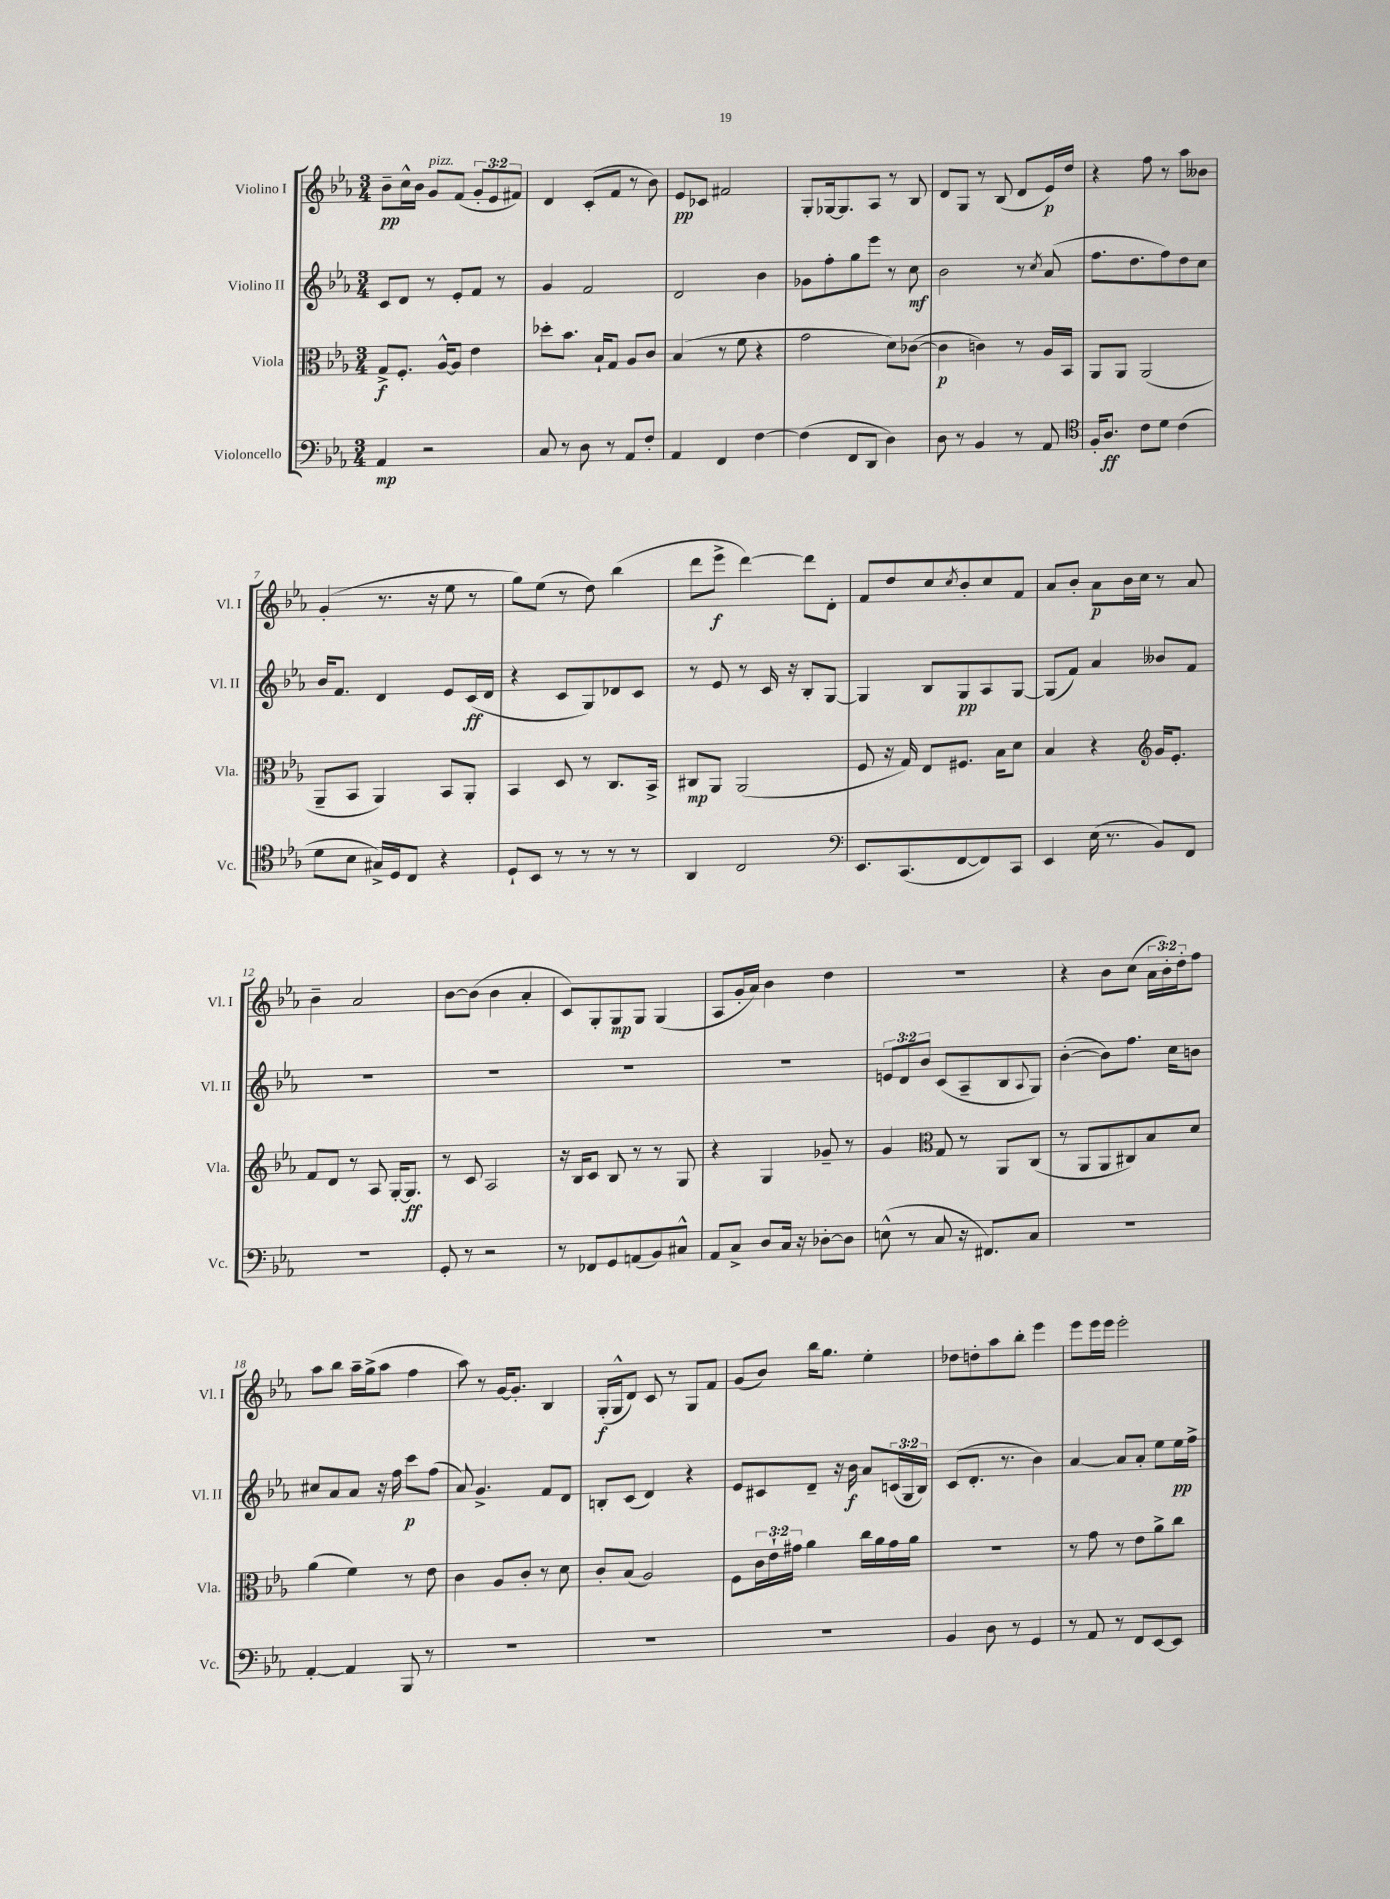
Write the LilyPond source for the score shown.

<<
\new StaffGroup <<
\new Staff = "s0" \with { instrumentName = "Violino I" shortInstrumentName = "Vl. I" } {
    \clef treble \key ees \major \numericTimeSignature \time 3/4 \override Staff.TupletNumber.text = #tuplet-number::calc-fraction-text
    bes'8--\pp c''16-^ bes'16 g'8^\markup { \italic "pizz." } f'8( \tuplet 3/2 { g'8-. ees'8 fis'8) } |
    d'4 c'8-.( f'8 r8 bes'8) |
    ees'8\pp ces'8 fis'2 |
    g8-. ges16~ ges8. aes8 r8 bes8 |
    d'8 g8 r8 bes8( d'8 ees'16\p) d''16 |
    r4 f''8 r8 aes''8 beses'8 |
    g'4-.( r8. r16 ees''8 r8 |
    g''8) ees''8( r8 d''8) bes''4( |
    d'''8 ees'''8->\f d'''4~) d'''8 d'8-. |
    f'8 d''8 c''8 \acciaccatura { c''8 } bes'8-. c''8 f'8 |
    aes'8 bes'8-. aes'8\p bes'16 c''16 r8 aes'8 |
    bes'4-- aes'2 |
    bes'8~ bes'8( bes'4 aes'4-. |
    c'8) g8-. g8\mp g8 g4( |
    aes8 g'16-. aes'16) bes'4 d''4 |
    R2. |
    r4 bes'8 c''8( \tuplet 3/2 { aes'16 bes'16-.) d''16-. } f''8 |
    aes''8 bes''8 aes''16-- g''16->( aes''8 f''4 |
    aes''8) r8 g'16~ g'8.-. bes4 |
    g16-.\f( g16-^ d'8) c'8 r8 g8 f'8 |
    g'8( bes'8) bes''16 g''8. ees''4-. |
    des''8 d''8-. aes''8 bes''8-. ees'''4 |
    ees'''8 ees'''16 ees'''16 ees'''2-. \bar "|." |
}
\new Staff = "s1" \with { instrumentName = "Violino II" shortInstrumentName = "Vl. II" } {
    \clef treble \key ees \major \numericTimeSignature \time 3/4 \override Staff.TupletNumber.text = #tuplet-number::calc-fraction-text
    c'8 d'8 r8 ees'8-. f'8 r8 |
    g'4 f'2 |
    d'2 bes'4 |
    ges'8 f''8-. g''8 ees'''8 r8 c''8\mf |
    bes'2 r8 \acciaccatura { c''8 } aes'8( |
    f''8. d''8. f''8) d''8 c''8 |
    bes'16 f'8. d'4 ees'8 c'16\ff( d'16 |
    r4 c'8 g8) des'8 c'8 |
    r8 ees'8 r8 c'16 r16 bes8-. g8~ |
    g4 bes8 g8\pp aes8 g8~ |
    g8( f'8) aes'4 beses'8 f'8 |
    R2. |
    R2. |
    R2. |
    R2. |
    \tuplet 3/2 { e'8 d'8 bes'8 } c'8( aes8-- bes8 \appoggiatura { aes8 } g8) |
    bes'4~-.( bes'8) f''8. c''16 b'8 |
    cis''8 aes'8 aes'8 r16 f''16 c'''8\p f''8( |
    aes'8) g'4.-> f'8 d'8 |
    b8-. c'8( d'4) r4 |
    ees'8 cis'8 d'8-- r16 bes'16\f aes'8 \tuplet 3/2 { c'16( g16 bes16) } |
    c'8( d'8.-. r8. bes'4) |
    aes'4~ aes'8 aes'8-. ees''8 ees''16\pp f''16-> \bar "|." |
}
\new Staff = "s2" \with { instrumentName = "Viola" shortInstrumentName = "Vla." } {
    \clef alto \key ees \major \numericTimeSignature \time 3/4 \override Staff.TupletNumber.text = #tuplet-number::calc-fraction-text
    g8->\f f8.-. aes16~-^ aes8 ees'4 |
    des''8-. bes'8. bes16-! g8 aes8 c'8 |
    bes4( r8 f'8 r4 |
    g'2 d'8) ces'8~( |
    ces'4\p c'4) r8 aes16 bes,16 |
    aes,8 aes,8 aes,2( |
    aes,8-- bes,8 aes,4) bes,8 aes,8-. |
    bes,4 d8 r8 c8. bes,16-> |
    cis8\mp aes,8 aes,2( |
    f8 r16 g16) ees8 fis8. bes16 d'8 |
    bes4 r4 \clef treble g'16 ees'8.-. |
    f'8 d'8 r8 aes8 g16~-. g8.\ff |
    r8 c'8 aes2 |
    r16 bes16 c'8 bes8 r8 r8 g8 |
    r4 g4 ges'8-- r8 |
    g'4 \clef alto g8 r8 aes,8 c8( |
    r8 aes,8 aes,8 cis8) bes8 d'8 |
    aes'4( f'4) r8 ees'8 |
    c'4 aes8 c'8-. r8 d'8 |
    c'8-. bes8( aes2) |
    f8 \tuplet 3/2 { c'16 ees'16-! gis'16 } aes'4 c''16 aes'16 gis'16 aes'16 |
    R2. |
    r8 g'8 r8 ees'8 aes'8-> c''8 \bar "|." |
}
\new Staff = "s3" \with { instrumentName = "Violoncello" shortInstrumentName = "Vc." } {
    \clef bass \key ees \major \numericTimeSignature \time 3/4
    aes,4\mp r2 |
    c8 r8 d8 r8 aes,8 f8-. |
    aes,4 f,4 f4~ |
    f4( f,8 d,8 d4) |
    d8 r8 bes,4 r8 aes,8 |
    \clef tenor f16-. aes8.\ff c'8 d'8 c'4( |
    d'8 bes8 gis16->) d16 c8 r4 |
    d8-! bes,8 r8 r8 r8 r8 |
    aes,4 c2 |
    \clef bass ees,8. c,8.( f,8~ f,8) c,8 |
    ees,4 ees16( r8. bes,8) f,8 |
    R2. |
    g,8-. r8 r2 |
    r8 fes,8 g,8 a,8( bes,8) cis8-^ |
    aes,8 c8-> d8 c16 r16 des8~-. des8 |
    e8-^( r8 c8 r16 fis,8.) c8 |
    R2. |
    aes,4~-. aes,4 bes,,8 r8 |
    R2. |
    R2. |
    R2. |
    bes,4 d8 r8 g,4 |
    r8 aes,8 r8 f,8 ees,8~ ees,8 \bar "|." |
}
>>
>>
